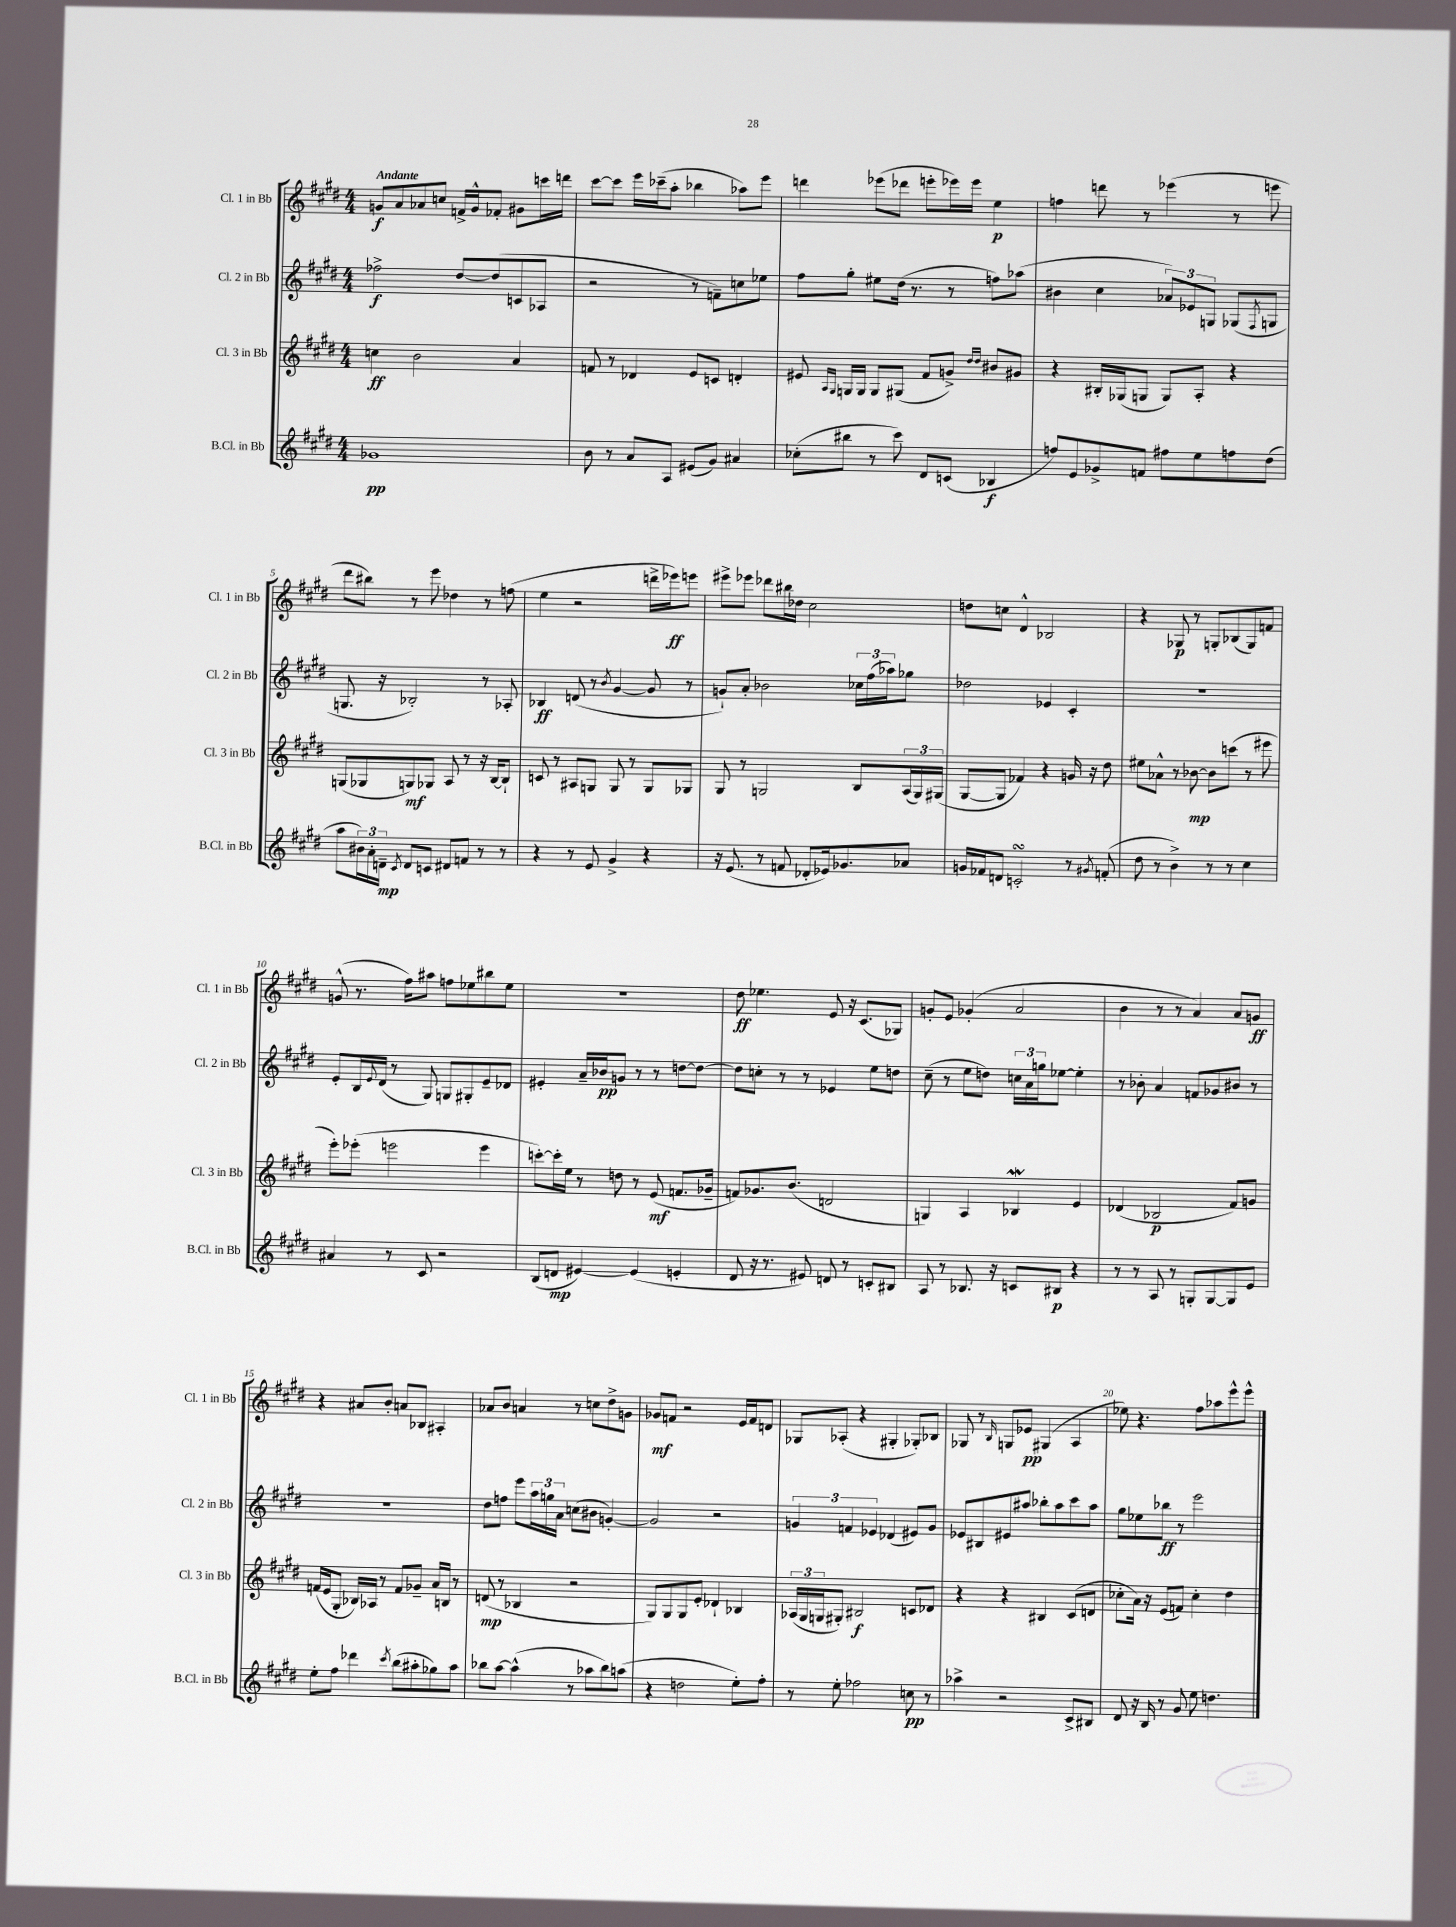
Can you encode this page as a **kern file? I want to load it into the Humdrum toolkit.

**kern	**dynam	**kern	**dynam	**kern	**dynam	**kern	**dynam
*part4	*part4	*part3	*part3	*part2	*part2	*part1	*part1
*staff4	*staff4	*staff3	*staff3	*staff2	*staff2	*staff1	*staff1
*I"B.Cl. in Bb	*	*I"Cl. 3 in Bb	*	*I"Cl. 2 in Bb	*	*I"Cl. 1 in Bb	*
*I'B.Cl. in Bb	*	*I'Cl. 3 in Bb	*	*I'Cl. 2 in Bb	*	*I'Cl. 1 in Bb	*
*clefG2	*	*clefG2	*	*clefG2	*	*clefG2	*
*k[f#c#g#d#]	*	*k[f#c#g#d#]	*	*k[f#c#g#d#]	*	*k[f#c#g#d#]	*
*M4/4	*	*M4/4	*	*M4/4	*	*M4/4	*
=1	=1	=1	=1	=1	=1	=1	=1
!	!	!	!	!	!	!LO:TX:a:B:t=Andante	!
1g-X	pp	4ccn\	ff	2ff-X^\	f	8gn/L	f
.	.	.	.	.	.	8a/	.
.	.	2b\	.	.	.	8a-X/	.
.	.	.	.	.	.	8ccn/J	.
.	.	.	.	[8dd#/L	.	16fn^/LL	.
.	.	.	.	.	.	16g^^/J	.
.	.	.	.	(8dd#/]	.	8f-X'/J	.
.	.	4a/	.	8cn/	.	8g#X\L	.
.	.	.	.	8A-X/J	.	16cccn\L	.
.	.	.	.	.	.	16dddn\JJ	.
=2	=2	=2	=2	=2	=2	=2	=2
8b\	.	8fn/	.	2r	.	[8ccc#\L	.
8r	.	8r	.	.	.	8ccc#\J]	.
8a/L	.	4d-X/	.	.	.	16eee\LL	.
.	.	.	.	.	.	(16ccc-X~\J	.
8A/J	.	.	.	.	.	8aa'\J	.
(8e#X/L	.	8e/L	.	8r	.	4bb-X\	.
8g#/J)	.	8cn/J	.	8fn~\L)	.	.	.
4a#X/	.	4dn'/	.	8ccn\	.	8aa-X\L)	.
.	.	.	.	8ee-X\J	.	8eee\J	.
=3	=3	=3	=3	=3	=3	=3	=3
(8cc-X'\L	.	8e#X/	.	8ff#\L	.	4dddn\	.
.	.	16qqA/LL	.	.	.	.	.
.	.	16qqG#/JJ	.	.	.	.	.
8bb#X\J	.	16Gn/LL	.	8gg#'\J	.	.	.
.	.	16G/JJ	.	.	.	.	.
8r	.	8G/L	.	8ee#X\L	.	(8eee-X\L	.
8ccc#\)	.	(8G#X/J	.	(16dd#\Jk	.	8ddd-X\J	.
.	.	.	.	8.r	.	.	.
8d#/L	.	8f#/L	.	.	.	8eeen'\L	.
(8cn/J	.	8gn^/J)	.	8r	.	16eee-X\L)	.
.	.	.	.	.	.	16eee-\JJ	.
.	.	16qqdd#/LL	.	.	.	.	.
.	.	16qqdd#/JJ	.	.	.	.	.
4B-X/	f	8b#X/L	.	8ffn\L)	.	4ee\	p
.	.	8g#X/J	.	(8aa-X\J	.	.	.
=4	=4	=4	=4	=4	=4	=4	=4
8ffn/L)	.	4r	.	4b#X\	.	4ffn\	.
8e/	.	.	.	.	.	.	.
8g-X^/	.	16B#X'/LL	.	4cc#\	.	8dddn\	.
.	.	(16G-X/J	.	.	.	.	.
8fn/J	.	8Gn/J	.	.	.	8r	.
8ff#X\L	.	8G/L)	.	12a-X/L)	.	(4eee-X\	.
.	.	.	.	12e-X/	.	.	.
8ee\	.	8A'/J	.	.	.	.	.
.	.	.	.	12Gn/J	.	.	.
8ffn\	.	4r	.	(8G-X/L	.	8r	.
.	.	.	.	8qF#/	.	.	.
(8dd#\J	.	.	.	8Gn/J	.	8eeen\	.
!!LO:LB:g=z
=5	=5	=5	=5	=5	=5	=5	=5
8aa\L	.	(8Gn/L	.	8.Gn/	.	8ddd#\L	.
24b#X\L)	.	8G-X/	.	.	.	8bb#X\J)	.
24a'\	.	.	.	.	.	.	.
.	.	.	.	16r	.	.	.
24dn~\JJ	mp	.	.	.	.	.	.
8qc#/	.	.	.	.	.	.	.
8d/L	.	8Gn/)	mf	2B-X'/)	.	8r	.
8cn/J	.	8G-X/J	.	.	.	8eee\	.
8d#X/L	.	8A/	.	.	.	4dd-X\	.
8fn/J	.	8r	.	.	.	.	.
8r	.	16r	.	8r	.	8r	.
.	.	[16B/KL	.	.	.	.	.
8r	.	8B`/J]	.	8A-X'/	.	(8ffn\	.
=6	=6	=6	=6	=6	=6	=6	=6
4r	.	8cn/	.	4B-X/	ff	4ee\	.
.	.	8r	.	.	.	.	.
8r	.	8A#X/L	.	(8dn/	.	2r	.
8e/	.	8Gn/J	.	8r	.	.	.
.	.	.	.	8qb/	.	.	.
4g#^/	.	8G/	.	[4g#/	.	.	.
.	.	8r	.	.	.	.	.
4r	.	8G/L	.	8g#/]	.	16dddn^\LL	.
.	.	.	.	.	.	16eee-X\J)	ff
.	.	8G-X/J	.	8r	.	8eeen\J	.
=7	=7	=7	=7	=7	=7	=7	=7
16r	.	8G#/	.	8gn`/L)	.	8eee#X^\L	.
(8.e/	.	.	.	.	.	.	.
.	.	8r	.	8a'/J	.	8eee-X\J	.
8r	.	2Gn/	.	2b-X\	.	8ddd-X\L	.
8fn/	.	.	.	.	.	16bb#X\L	.
.	.	.	.	.	.	16dd-X\JJ	.
8d-X'/L	.	.	.	.	.	2cc#\	.
16e-X/k)	.	.	.	.	.	.	.
8.g-X/	.	.	.	.	.	.	.
.	.	8B/L	.	24cc-X\LL	.	.	.
.	.	.	.	(24ff#\	.	.	.
.	.	.	.	24aa-X\J)	.	.	.
8a-X/J	.	(24A/L	.	8gg-X\J	.	.	.
.	.	24G/)	.	.	.	.	.
.	.	(24G#X/JJ	.	.	.	.	.
=8	=8	=8	=8	=8	=8	=8	=8
16gn/LL	.	[8G#/L	.	2dd-X\	.	8ddn\L	.
16f-X/J	.	.	.	.	.	.	.
8dn/J	.	8G#/J]	.	.	.	8ccn\J	.
2cnsSSs'/	.	4f-X/)	.	.	.	4d#^^/	.
.	.	4r	.	4e-X/	.	2B-X/	.
8r	.	16gn/	.	4c#'/	.	.	.
.	.	16r	.	.	.	.	.
8qg#X/	.	.	.	.	.	.	.
(8fn'/	.	8dd#\	.	.	.	.	.
=9	=9	=9	=9	=9	=9	=9	=9
8dd#\	.	8ee#X\L	.	1r	.	4r	.
8r	.	8a-X^^\J	.	.	.	.	.
4b^\)	.	8r	.	.	.	8G-X/	p
.	.	[8b-X\	mp	.	.	8r	.
8r	.	8b-\L]	.	.	.	8Gn'/L	.
8r	.	(8cccn\J	.	.	.	(8B-X/	.
4cc#\	.	8r	.	.	.	8G/)	.
.	.	8eee#X\	.	.	.	8fn/J	.
!!LO:LB:g=z
=10	=10	=10	=10	=10	=10	=10	=10
4a#X/	.	8eee'\L)	.	8e'/L	.	(8gn^^/	.
.	.	(8eee-X'\J	.	16B/L	.	8.r	.
.	.	.	.	8qqe/	.	.	.
.	.	.	.	(16d#/JJ	.	.	.
8r	.	2eeen\	.	8r	.	.	.
.	.	.	.	.	.	16ff#\KL)	.
8c#/	.	.	.	8G#/)	.	8aa#X\J	.
2r	.	.	.	8Gn/L	.	8ffn\L	.
.	.	.	.	8G#X'/	.	8ee-X\	.
.	.	4eee\	.	8e~/	.	8bb#X\	.
.	.	.	.	8d-X/J	.	8ee-\J	.
=11	=11	=11	=11	=11	=11	=11	=11
(8B/L	.	[8cccn'\L)	.	4e#X'/	.	1r	.
8dn/J	mp	16ccc'\L]	.	.	.	.	.
.	.	16ee\JJ	.	.	.	.	.
[4e#X/)	.	8r	.	16a~/LL	.	.	.
.	.	.	.	16b-X/J	pp	.	.
.	.	8ddn\	.	8gn/J	.	.	.
(4e#/]	.	8r	.	8r	.	.	.
.	.	(8e/	mf	8r	.	.	.
4en'/	.	8.fn/L	.	[8ddn\L	.	.	.
.	.	.	.	8dd\J_	.	.	.
.	.	16g-X~/Jk	.	.	.	.	.
=12	=12	=12	=12	=12	=12	=12	=12
8d#/	.	8fn/L)	.	8dd\L]	.	8dd#\	ff
16r	.	8.g-X/	.	8ccn'\J	.	4.ee-X\	.
8.r	.	.	.	.	.	.	.
.	.	.	.	8r	.	.	.
.	.	(8.b/J	.	.	.	.	.
8e#X/)	.	.	.	8r	.	.	.
8dn/	.	2dn/	.	4e-X/	.	8e/	.
8r	.	.	.	.	.	16r	.
.	.	.	.	.	.	(8.c#/L	.
8cn'/L	.	.	.	8ee\L	.	.	.
8B#X/J	.	.	.	8ddn\J	.	8G-X/J)	.
=13	=13	=13	=13	=13	=13	=13	=13
8A/	.	4Gn/)	.	(8cc#~\	.	8gn'/L	.
8r	.	.	.	8r	.	8e/J	.
8.B-X/	.	4A/	.	8ee\L	.	(4g-X'/	.
.	.	.	.	8ddn\J)	.	.	.
16r	.	.	.	.	.	.	.
8cn/L	.	4B-Xw/	.	24ccn\LL	.	2a/	.
.	.	.	.	24a\	.	.	.
.	.	.	.	24ggn\J	.	.	.
8B#X/J	p	.	.	[8ee-X\J	.	.	.
4r	.	4e/	.	4ee-'\]	.	.	.
=14	=14	=14	=14	=14	=14	=14	=14
8r	.	(4d-X/	.	8r	.	4b\	.
8r	.	.	.	8b-X'\	.	.	.
8A/	.	2B-X/	p	4a/	.	8r	.
8r	.	.	.	.	.	8r	.
8Gn'/L	.	.	.	8fn/L	.	4a/)	.
[8G/	.	.	.	8g-X/	.	.	.
8G/]	.	8f#/L)	.	8b#X/J	.	8a/L	.
8e/J	.	8gn/J	.	8r	.	8gn/J	ff
!!LO:LB:g=z
=15	=15	=15	=15	=15	=15	=15	=15
8ee'\L	.	(16fn/LL	.	1r	.	4r	.
.	.	16e/J	.	.	.	.	.
8ff#\J	.	8G#'/J	.	.	.	.	.
4ddd-X\	.	16B-X/LL)	.	.	.	8a#X/L	.
.	.	16A-X/JJ	.	.	.	.	.
.	.	8r	.	.	.	8b'/J	.
8qccc#/	.	.	.	.	.	.	.
(8bb\L	.	8f/L	.	.	.	8an/L	.
8aa#X'\	.	8g-X~/J	.	.	.	8B-X/J	.
8gg-X\)	.	16a/LL	.	.	.	4A#X'/	.
.	.	16Bn/JJ	.	.	.	.	.
8aa#\J	.	8r	.	.	.	.	.
=16	=16	=16	=16	=16	=16	=16	=16
8bb-X\L	.	(8dn/	mp	8dd#\L	.	8a-X/L	.
[8aa\J	.	8r	.	8ffn\J	.	8b/J	.
(4aa^^\]	.	4B-X/	.	8eee\L	.	4an/	.
.	.	.	.	24aa\L	.	.	.
.	.	.	.	24ggn\	.	.	.
.	.	.	.	24a\JJ	.	.	.
8r	.	2r	.	(8ccn\L	.	8r	.
8aa-X\L	.	.	.	8b#X\J	.	8ccn\L	.
8bb-\)	.	.	.	[4gn'/)	.	8dd#^\	.
(8aan\J	.	.	.	.	.	8gn\J	.
=17	=17	=17	=17	=17	=17	=17	=17
4r	.	8G#/L)	.	2g/]	.	8g-X/L	mf
.	.	8G#/	.	.	.	8fn/J	.
2ddn\	.	8G#/	.	.	.	2r	.
.	.	8e'/J	.	.	.	.	.
.	.	4d-X`/	.	2r	.	.	.
8ee'\L)	.	4B-X/	.	.	.	16e/LL	.
.	.	.	.	.	.	16f/J	.
8ff#'\J	.	.	.	.	.	8dn/J	.
=18	=18	=18	=18	=18	=18	=18	=18
8r	.	(24A-X/LL	.	6gn/	.	8G-X/L	.
.	.	24G#/	.	.	.	.	.
.	.	24Gn/J	.	.	.	.	.
8ee'\	.	8G#X'/J)	.	.	.	(8A-X'/J	.
.	.	.	.	6fn/	.	.	.
2ff-X\	.	2B#X/	f	.	.	4r	.
.	.	.	.	6e-X/	.	.	.
.	.	.	.	(4d-X/	.	4G#X'/	.
8ccn\	pp	8cn/L	.	8e#X/L)	.	8G-X'/L)	.
8r	.	8d-X/J	.	8g/J	.	8B-X/J	.
=19	=19	=19	=19	=19	=19	=19	=19
4aa-X^\	.	4r	.	8e-X/L	.	8G-X/	.
.	.	.	.	8B#X/	.	8r	.
.	.	.	.	.	.	16qqB/	.
2r	.	4r	.	8e#X/	.	8Gn/L	.
.	.	.	.	8aa#X/J	.	8e-X/J	pp
.	.	4B#X/	.	8bb-X'\L	.	(4G#X/	.
.	.	.	.	8aa#\	.	.	.
8c#^/L	.	(8c#/L	.	8ccc#\	.	4A/	.
8B#X/J	.	8dn/J	.	8aa#\J	.	.	.
=20	=20	=20	=20	=20	=20	=20	=20
8d#/	.	8cc-X'\L	.	8gg#\L	.	8ee-X\)	.
16r	.	16a\Jk)	.	8ee-X\	.	4.r	.
16B/	.	16r	.	.	.	.	.
8r	.	(8e/L	.	8bb-X\J	ff	.	.
8g#/	.	8fn/J)	.	8r	.	.	.
8ee\	.	4cc-'\	.	2eee\	.	8ff#\L	.
4.ddn\	.	.	.	.	.	8aa-X\	.
.	.	4dd#\	.	.	.	8eee^^\	.
.	.	.	.	.	.	8eee^^\J	.
==	==	==	==	==	==	==	==
*-	*-	*-	*-	*-	*-	*-	*-
